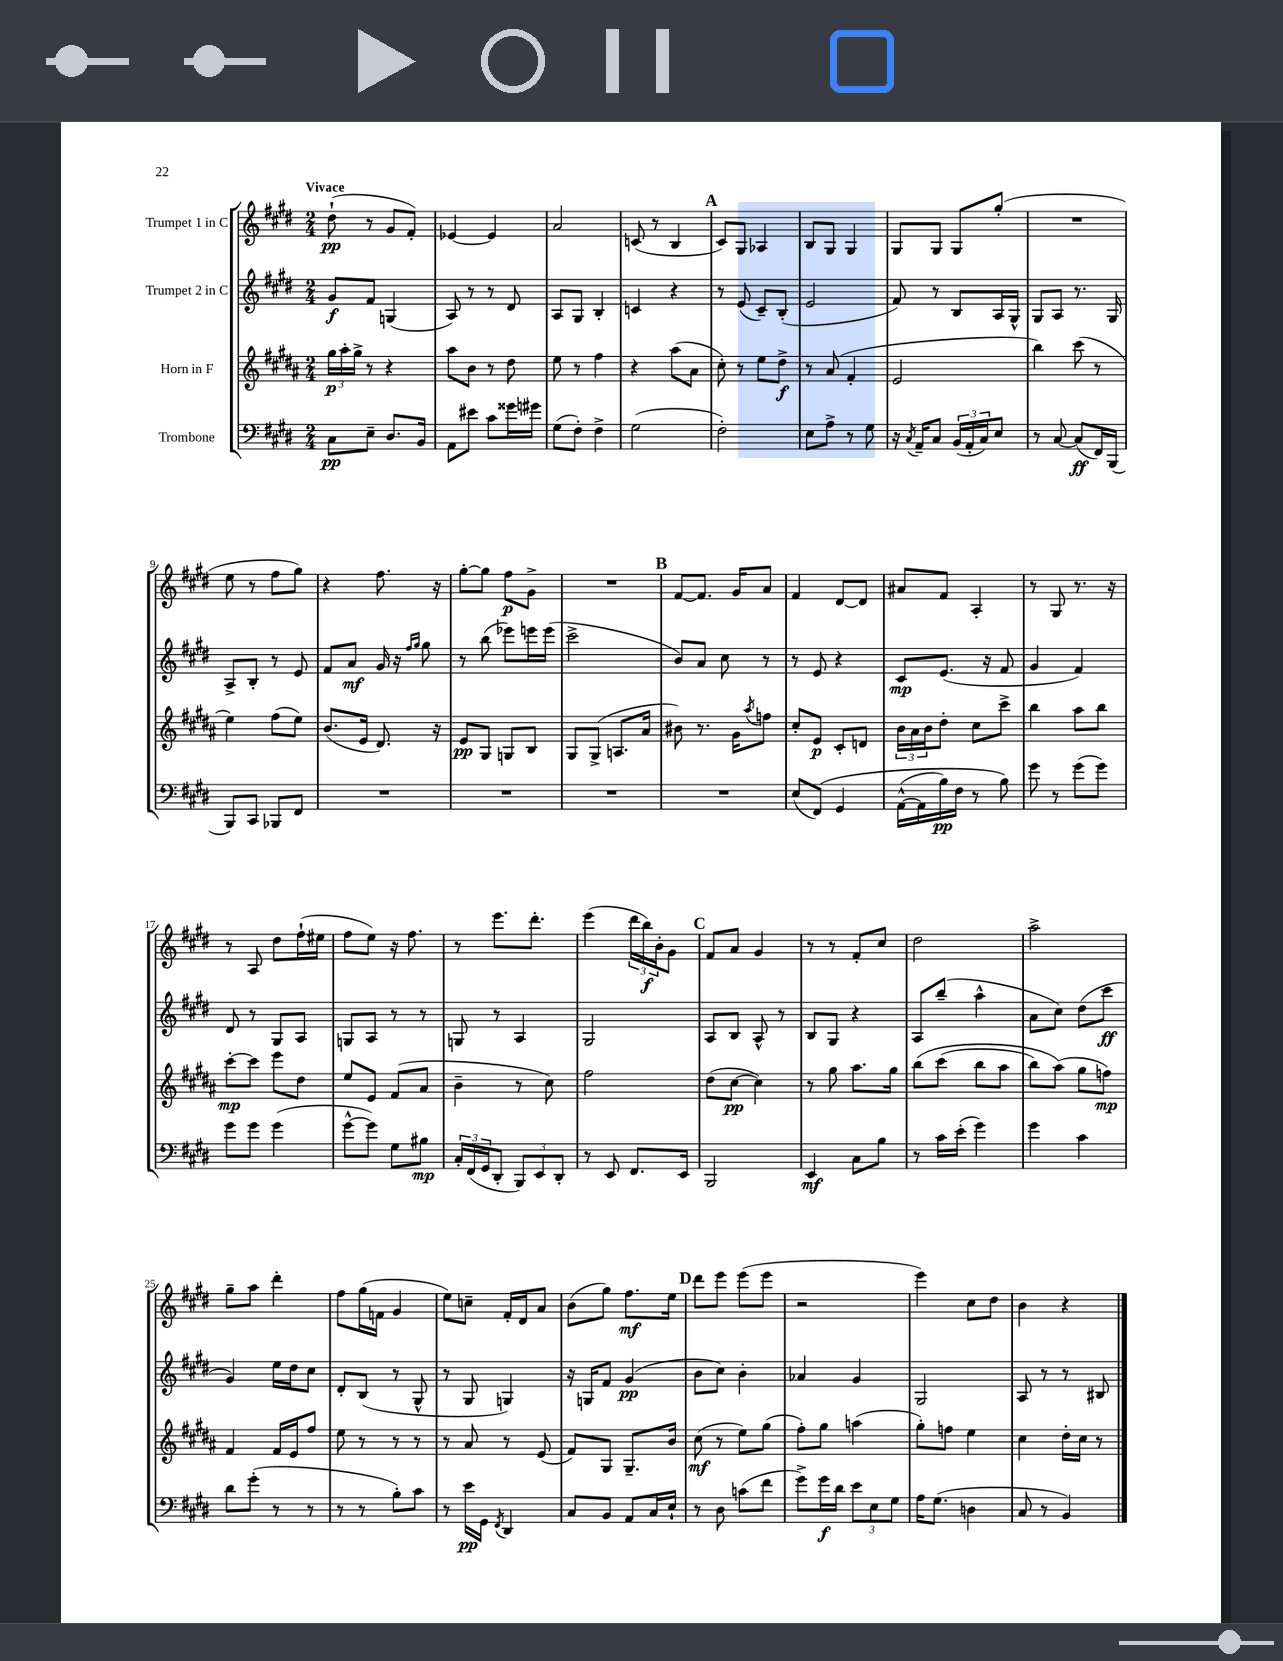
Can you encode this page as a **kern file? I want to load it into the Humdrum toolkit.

**kern	**kern	**kern	**kern
*staff4	*staff3	*staff2	*staff1
*clefF4	*clefG2	*clefG2	*clefG2
*k[f#c#g#d#]	*k[f#c#g#d#a#]	*k[f#c#g#d#]	*k[f#c#g#d#]
*M2/4	*M2/4	*M2/4	*M2/4
8C#	24gg#	8g#	(8dd#`
.	24aa#'	.	.
.	24gg#^	.	.
8E~	8r	8f#	8r
8.D#	4r	(4G	8g#
.	.	.	8f#')
16BB	.	.	.
=	=	=	=
8AA	8aa#	8A)	[4e-
8e#	8b	8r	.
8c#	8r	8r	4e-]
16g##	8dd#	8d#	.
16g#	.	.	.
=	=	=	=
(8G#	8ee	8A	2a
8F#')	8r	8G#	.
4F#^	4ff#	4B'	.
=	=	=	=
(2G#	4r	4c	(8c
.	.	.	8r
.	(8aa#	4r	4B
.	8a#	.	.
=	=	=	=
2F#')	8cc#')	8r	8c#)
.	8r	(8e	8G#
.	8ee	8c#~)	4A-
.	8dd#^	(8B'	.
=	=	=	=
8E	8r	2e	8B
8A^	(8a#	.	8G#
8r	4f#'	.	4G#
8G#	.	.	.
=	=	=	=
16r	2e	8f#)	8G#
8qC#	.	.	.
16AA~	.	.	.
8C#	.	8r	8G#
(24BB	.	8B	8G#
24AA'	.	.	.
24C#)	.	.	.
8E	.	16A	(8gg#'
.	.	16G#^^	.
=	=	=	=
8r	4bb)	8G#	2r
[8C#	.	8A	.
(8C#]	(8ccc#	8.r	.
16FF#)	8r	.	.
(16BBB	.	16G#	.
=	=	=	=
8BBB)	4ee)	8A^	8ee
8CC#	.	8B'	8r
8BBB-	(8ff#	8r	8ff#
8FF#	8ee)	8e	8gg#)
=	=	=	=
2r	(8.b	8f#	4r
.	.	8a	.
.	16e	.	.
.	8.d#)	16g#	8.ff#
.	.	16r	.
.	.	16qqff#	.
.	.	16qqgg#	.
.	.	8gg#	.
.	16r	.	16r
=	=	=	=
2r	8e	8r	[8gg#'
.	8G#	(8bb	8gg#]
.	8G	8eee-)	8ff#
.	8B	16eee	8g#^
.	.	(16eee	.
=	=	=	=
2r	8G#	2ccc#^	2r
.	(8G#^	.	.
.	8.A	.	.
.	16a#	.	.
=	=	=	=
2r	8b#)	8b)	[8f#
.	8.r	8a	8.f#]
.	.	8cc#	.
.	16g#	.	16g#
.	8qaa#	.	.
.	8ff	8r	8a
=	=	=	=
(8E	8cc#'	8r	4f#
&(8FF#)	8e	8e	.
4GG#	8c#'	4r	[8d#
.	8d	.	8d#]
=	=	=	=
([16AA^^	24b	8c#	8a#
.	24a#	.	.
16AA]	.	.	.
.	24b	.	.
16B)	8dd#'	(8.e	8f#
16F#	.	.	.
8r	8cc#	.	4A'
.	.	16r	.
8B&)	8ccc#^	8f#	.
=	=	=	=
8g#	4bb	4g#	8r
8r	.	.	8G#
(8g#	8aa#	4f#)	8.r
8g#)	8bb	.	.
.	.	.	16r
=	=	=	=
8g#	[8ccc#'	8d#	8r
8g#	8ccc#]	8r	8A
(4g#	8eee	8G#	8dd#
.	8dd#	8A	(16ff#`
.	.	.	16ee#
=	=	=	=
[8g#^^	8ee	8G	8ff#
8g#])	8e	8A	8ee)
8G#	(8f#	8r	16r
.	.	.	8.ff#
8B#	8a#	8r	.
=	=	=	=
24C#'	4b~	8G	8r
(24FF#	.	.	.
24GG#	.	.	.
8DD#'	.	8r	8.eee
12BBB)	8r	4A	.
.	.	.	8.ddd#'
12EE	.	.	.
.	8cc#)	.	.
12DD#'	.	.	.
=	=	=	=
8r	2ff#	2G#	(4eee
8EE	.	.	.
8.FF#	.	.	24ddd#
.	.	.	24bb)
.	.	.	24b'
.	.	.	8g#
16EE	.	.	.
=	=	=	=
2BBB	(8dd#	8A	8f#
.	[8cc#	8B	8a
.	4cc#])	8A^^	4g#
.	.	8r	.
=	=	=	=
4EE	8r	8B	8r
.	8gg#	8G#	8r
8C#	8.aa#	4r	8f#'
8B	.	.	8cc#
.	16gg#	.	.
=	=	=	=
8r	&(8bb	8A	2dd#
16c#	(8ccc#	(8bb~	.
(16e'	.	.	.
4g#)	8bb	4aa^^	.
.	8aa#	.	.
=	=	=	=
4g#	8bb)	8a	2aa^
.	(8aa#&)	8cc#)	.
4c#	8gg#	(8dd#	.
.	8ff)	8ccc#	.
=	=	=	=
8d#	4f#	4g#)	8gg#~
(8g#'	.	.	8aa
8r	16f#	16ee	4ddd#'
.	16e	16dd#	.
8r	8ff#	8cc#	.
=	=	=	=
8r	8ee	8d#'	8ff#
8r	8r	(8B	(16gg#
.	.	.	16f
8B')	8r	8r	4g#
8c#	8r	8G#^^	.
=	=	=	=
8r	8r	8r	8ee)
16e	8a#	8G#	8cc~
16GG#	.	.	.
8qFF#	.	.	.
4DD#	8r	4G)	16f#'
.	.	.	16d#
.	(8e	.	8a
=	=	=	=
8C#	8f#)	16r	(8b
.	.	16G	.
8BB	8G#	8f#	8gg#)
8AA	8.G#~	(4g#	8.ff#
16C#	.	.	.
16E`	16b	.	16ee
=	=	=	=
8r	(8cc#	8b	8ddd#
8D#	8r	8cc#)	8eee
(8c	8ee)	4b'	(8eee
8f#	(8gg#	.	8eee
=	=	=	=
8g#^)	8ff#')	4a-	2r
16g#	8gg#	.	.
16d#	.	.	.
12e	(4aa	4g#	.
12E	.	.	.
12G#	.	.	.
=	=	=	=
16A	8gg#')	2G#	4eee)
(8.G#	.	.	.
.	8ff	.	.
4D	4ee	.	8cc#
.	.	.	8dd#
=	=	=	=
8C#	4cc#	8A	4b
8r	.	8r	.
4BB)	16dd#'	8r	4r
.	16cc#	.	.
.	8r	8B#	.
==	==	==	==
*-	*-	*-	*-
